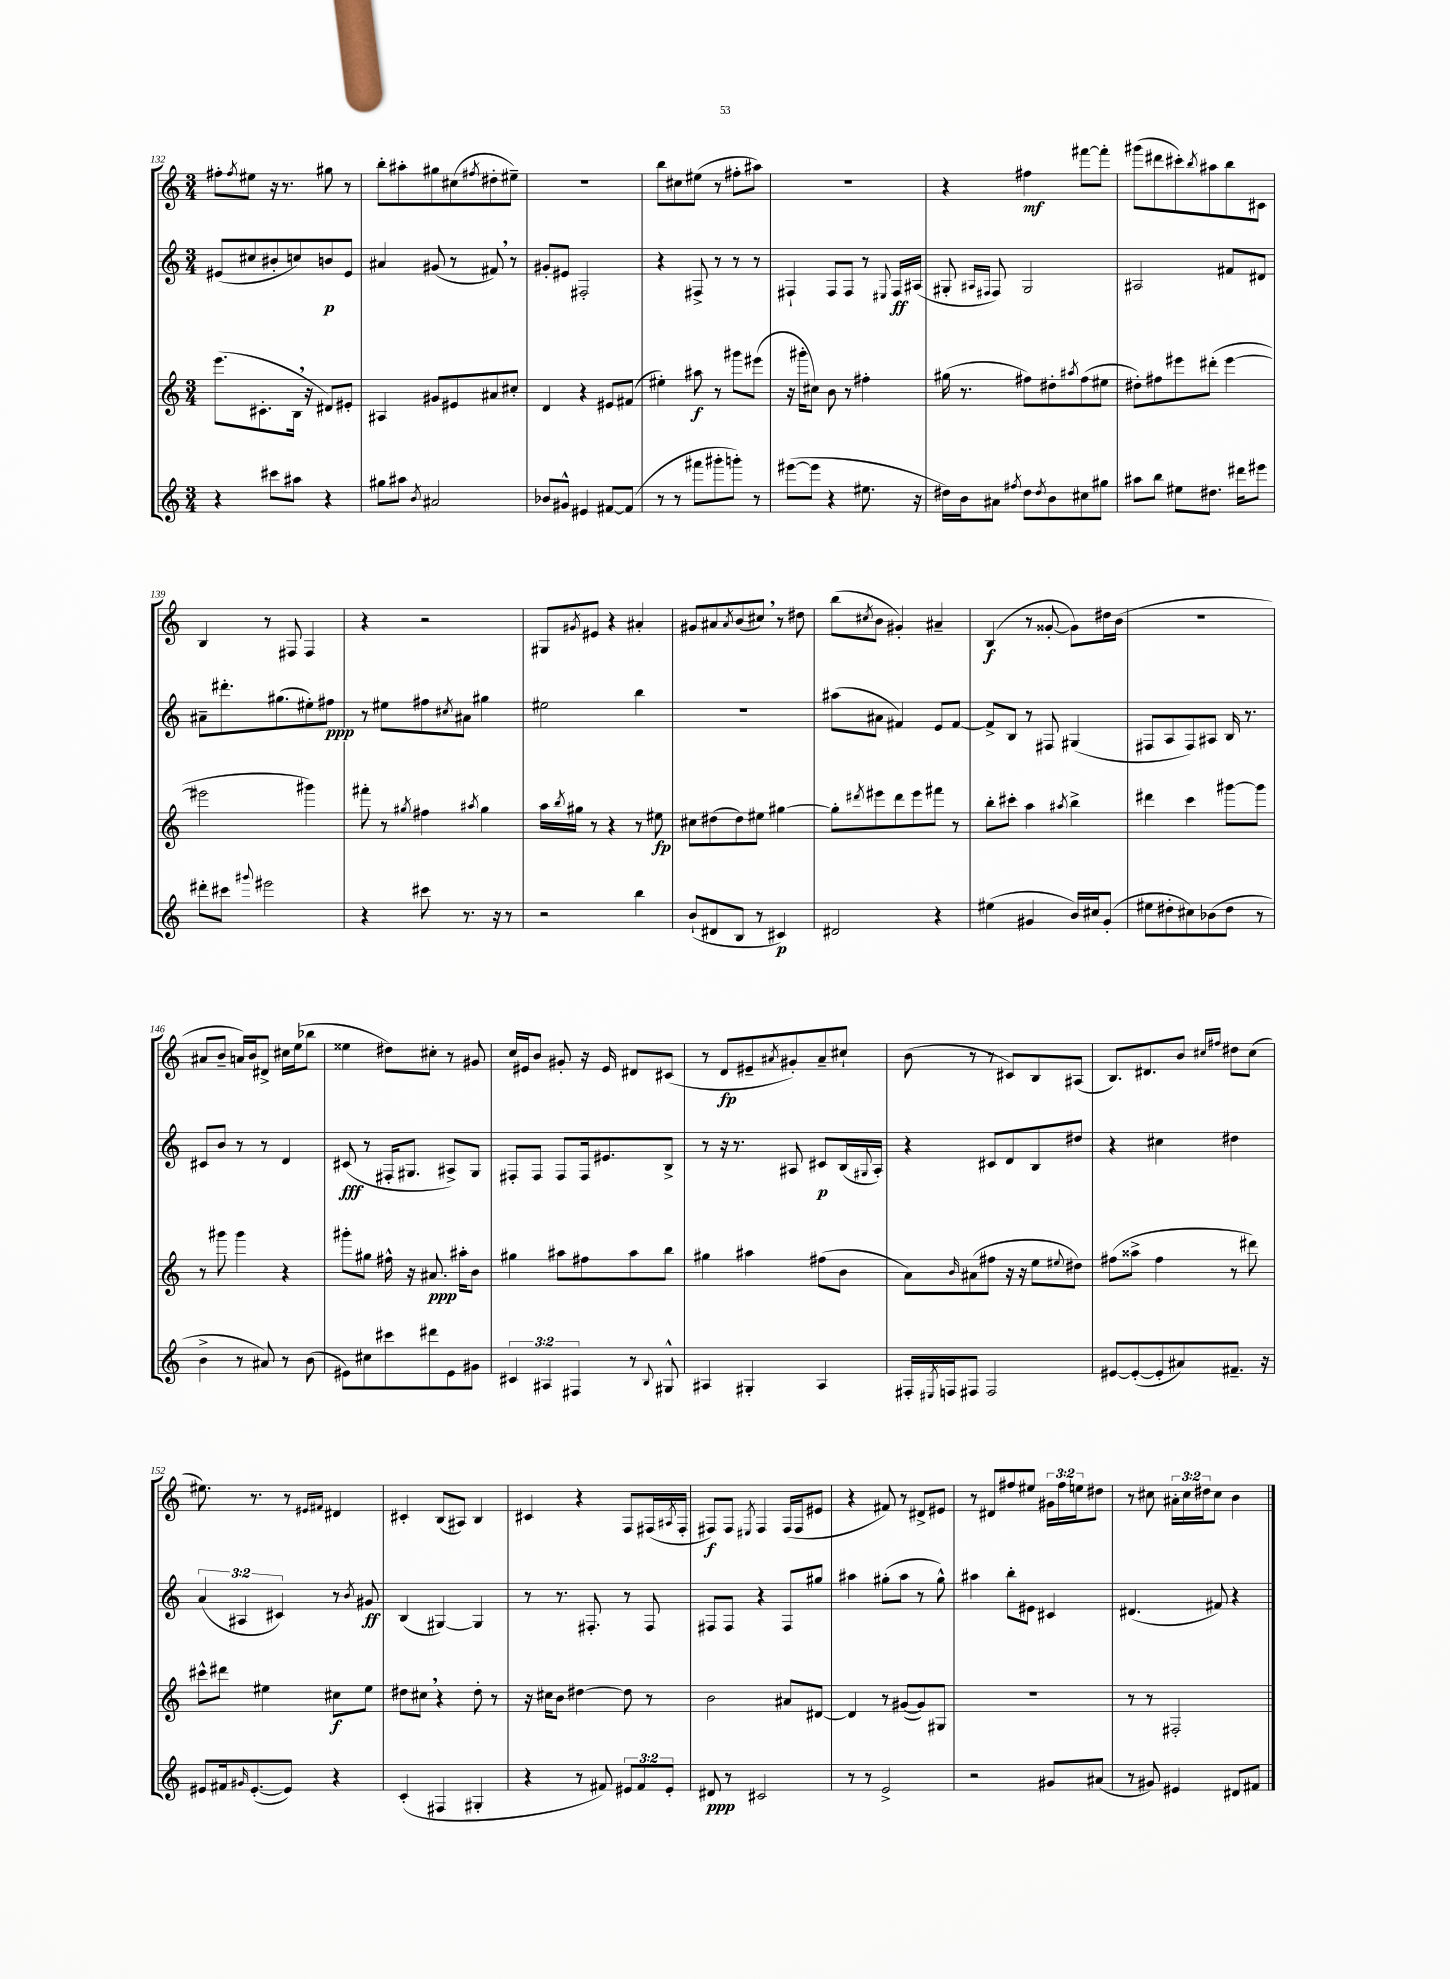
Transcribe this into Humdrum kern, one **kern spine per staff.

**kern	**kern	**kern	**kern
*staff4	*staff3	*staff2	*staff1
*clefG2	*clefG2	*clefG2	*clefG2
*k[]	*k[]	*k[]	*k[]
*M3/4	*M3/4	*M3/4	*M3/4
4r	(8.eee\L	(8e#/L	8ff#'\L
.	.	.	8qff#/
.	.	8cc#/	8ee#\J
.	8.c#'\	.	.
8ccc#\L	.	8b#'/	16r
.	.	.	8.r
8aa#\J	16B\Jk	8cc/)	.
.	16r	.	.
4r	8d#/L)	8b/	8gg#\
.	8e#'/J	8e#/J	8r
=	=	=	=
8gg#\L	4A#/	4a#/	8bb'\L
8aa#\J	.	.	8aa#'\
8qb/	.	.	.
2a#/	8g#/L	(8g#/	8gg#\
.	8e#/	8r	(8cc#\
.	.	.	8qff#/
.	8a#/	8f#/)	8dd#'\
.	8cc#'/J	8r	8ee#~\J)
=	=	=	=
8b-/L	4d/	8g#'/L	2.r
8g#^^/J	.	8e#/J	.
4e#/	4r	2F#'/	.
[8f#/L	8e#/L	.	.
(8f#/]J	(8f#/J	.	.
=	=	=	=
8r	4ee#'\)	4r	8bb\L
8r	.	.	8cc#\
8fff#\L	8aa#\	8F#^/	(8ee#\J
8ggg#'\	8r	8r	8r
8ggg'\J)	8ggg#\L	8r	8ff#'\L
8r	(8eee#\J	8r	8aa#\J)
=	=	=	=
([8eee#\L	16r	4F#`/	2.r
.	16ggg#'\LK	.	.
8eee#\]J	8cc#\J)	.	.
4r	8b\	8F#/L	.
.	8r	8F#/J	.
8.ee#\	4ff#'\	8r	.
.	.	8qqE#/	.
.	.	16F#/LL	.
16r	.	(16A#/JJ	.
=	=	=	=
16dd#\LL)	(16gg#\	8G#'/	4r
16b\J	8.r	.	.
.	.	16qqA#/LL	.
.	.	16qqF#/JJ	.
8a#\J	.	8F#/)	.
8qff#/	.	.	.
8dd#\L	8ff#\L)	2G#/	4ff#\
8qdd#/	.	.	.
8b\	8dd#'\	.	.
.	8qaa#/	.	.
8cc#\	(8ff#\	.	[8fff#\L
8gg#\J	8ee#\J	.	8fff#'\]J
=	=	=	=
8aa#\L	8dd#'\L)	2A#/	(8ggg#\L
8bb\J	8ff#\	.	8ddd#\
8ee#\L	8eee#\	.	8ccc#'\)
.	.	.	8qbb/
8.dd#\J	(8ddd#'\J	.	8aa#\
.	[4eee#\	8f#/L	8bb\
16ddd#\LK	.	.	.
8eee#\J	.	8d#/J	8c#\J
=	=	=	=
8ddd#'\L	2eee#\]	8a#~\L	4B/
8ccc#\J	.	8.ddd#'\	.
8qqggg#/	.	.	.
2eee#\	.	.	8r
.	.	(8.gg#\	.
.	.	.	8F#/
.	4ggg#\)	8ee#'\)	4F#/
.	.	8ff#\J	.
=	=	=	=
4r	8fff#'\	8r	4r
.	8r	8ee#\L	.
.	8qgg#/	.	.
8ccc#\	4ff#\	8ff#\	2r
.	.	8qcc#/	.
8.r	.	8a#\J	.
.	8qaa#/	.	.
.	4gg#\	4gg#\	.
16r	.	.	.
8r	.	.	.
=	=	=	=
2r	16aa\LL	2ee#\	8G#/L
.	8qbb/	.	.
.	16gg#\JJ	.	.
.	.	.	8qg#/
.	8r	.	8e#/J
.	4r	.	4r
4bb\	8r	4bb\	4a#'/
.	8ee#\	.	.
=	=	=	=
(8b`/L	8cc#\L	2.r	8g#/L
8d#/	(8dd#\	.	8a#/
.	.	.	8qa#/
8B/J	8dd#\)	.	(8b/
8r	8ee#\J	.	8cc#/J)
4c#/)	[4gg#\	.	8r
.	.	.	8dd#\
=	=	=	=
2d#/	8gg#'\]L	(8aa#\L	(8bb\L
.	8qddd#/	.	8qcc#/
.	8eee#\	8a#\J	8b\J
.	8ddd#\	4f#/)	4g#'/)
.	8eee#\	.	.
4r	8fff#\J	8e/L	4a#~/
.	8r	[8f#/J	.
=	=	=	=
(4ee#\	8bb'\L	8f#^/]L	(4B/
.	8ccc#'\J	8B/J	.
4g#/	4aa\	8r	8r
.	.	8F#/	[8g##'/
.	8qaa#/	.	.
16b/LL)	4bb^\	(4G#/	8g##\]L)
16cc#/J	.	.	.
(8g#'/J	.	.	16dd#\L
.	.	.	(16b\JJ
=	=	=	=
8ee#\L	4ddd#\	8F#/L	2.r
8dd#'\	.	8A/	.
8cc#\)	4ccc\	8F#/)	.
(8b-\	.	8A#/J	.
8dd#\J	[8ggg#\L	16B/	.
.	.	8.r	.
8r	8ggg#\]J	.	.
=	=	=	=
4b^\	8r	8c#/L	8a#/L
.	8ggg#\	8b/J	8b~/J
8r	4ggg#\	8r	16a/LL)
.	.	.	16b/J
8a#/)	.	8r	8d#^/J
8r	4r	4d/	16cc#\LL
.	.	.	(16ee\J
(8b\	.	.	8bb-\J
=	=	=	=
8e#\L)	8ggg#'\L	(8c#/	4ee##\
8cc#\	8gg#\J	8r	.
8ccc#\	16ff#^^\	16F#'/LK	8dd#\L)
.	16r	8.G#/J	.
8ddd#\	8.a#/	.	8cc#'\J
8e#\	.	8A#^/L)	8r
.	16aa#'\LK	.	.
8g#\J	8b\J	8G#/J	8g#/
=	=	=	=
6c#/	4gg#\	8F#'/L	16cc/LL
.	.	.	16e#/J
.	.	8F#/J	8b/J
6A#/	.	.	.
.	8aa#\L	8F#/L	8g#'/
6F#/	.	.	.
.	8ff#\	16F#/k	16r
.	.	8.e#/	16e#/
8r	8aa#\	.	8d#/L
8qqB/	.	.	.
8G#^^/	8bb\J	8B^/J	(8c#/J
=	=	=	=
4A#/	4gg#\	8r	8r
.	.	16r	8d/L
.	.	8.r	.
4G#'/	4aa#\	.	8e#~/
.	.	.	8qa#/
.	.	8A#/	8g#'/)
4A#/	(8ff#\L	8c#/L	8a#~/
.	8b\J	(16B/L	8cc#`/J
.	.	8qqG#/	.
.	.	16A#'/JJ)	.
=	=	=	=
16F#'/LL	8a\L)	4r	(8b\
8qE#/	.	.	.
16F/J	.	.	.
.	16qqb/	.	.
8F#/J	(8a#\	.	8r
2F#/	8ff#\J	8c#/L	8r
.	16r	8d/	8c#/L)
.	16r	.	.
.	8ee\L	8B/	8B/
.	8qqee#/	.	.
.	8dd#\J)	8dd#/J	(8A#/J
=	=	=	=
[8e#/L	(8ff#\L	4r	8.B/L)
(8e#'/_	8aa##^\J	.	.
.	.	.	8.d#/
8e#'/]	4ff#\	4cc#\	.
8a#/)	.	.	8b/J
.	.	.	16qqcc#/LL
.	.	.	16qqff#/JJ
8.f#~/J	8r	4dd#\	8dd#\L
.	8ddd#\)	.	(8cc#\J
16r	.	.	.
=	=	=	=
8e#/L	8ccc#^^\L	(6a/	8.ee#\)
16f#/k	8ddd#\J	.	.
.	.	6A#/	.
16qqg#/	.	.	.
([8.e#'/	.	.	8.r
.	4ee#\	.	.
.	.	6c#/)	.
8e#/]J)	.	.	8r
.	.	.	16qqe#/LL
.	.	.	16qqf#/JJ
4r	8cc#\L	8r	4d#/
.	.	8qb/	.
.	8ee#\J	8g#/	.
=	=	=	=
(4c'/	8dd#\L	(4B/	4c#'/
.	8cc#\J	.	.
4F#/	4r	[4G#/)	(8B/L
.	.	.	8A#/J)
4G#'/	8dd#'\	4G#/]	4B/
.	8r	.	.
=	=	=	=
4r	16r	8r	4c#/
.	16cc#\LK	.	.
.	8b\J	8.r	.
8r	[4dd#\	.	4r
.	.	8.F#'/	.
8f#/)	.	.	.
12e#/L	8dd#\]	8r	8F/L
12f#/	.	.	.
.	8r	8F#/	(16F#/L
12e#'/J	.	.	.
.	.	.	8qA#/
.	.	.	16F#'/JJ
=	=	=	=
8d#/	2b\	8F#/L	8F#/L)
8r	.	8F#/J	8F#/J
.	.	.	8qE#/
2c#/	.	4r	4F#/
.	8a#/L	8F#/L	(16F#/LL
.	.	.	16F#/J
.	[8d#/J	8gg#/J	8e#/J
=	=	=	=
8r	4d#/]	4aa#\	4r
8r	.	.	.
2e^/	8r	(8gg#'\L	8f#/)
.	([8g#/L	8aa#\J	8r
.	8g#/])	8r	8d#^/L
.	8G#/J	8gg#^^\)	8e#/J
=	=	=	=
2r	2.r	4aa#\	8r
.	.	.	8d#/L
.	.	8bb'\L	8ff#/
.	.	8e#\J	8ee#/J
8g#/L	.	4c#/	24g#\LL
.	.	.	24ff#\
.	.	.	24ee\J
(8a#/J	.	.	8dd#\J
=	=	=	=
8r	8r	(4.d#/	8r
8g#/)	8r	.	8cc#\
4e#/	2F#'/	.	24a#'\LL
.	.	.	24cc#\
.	.	.	24dd#\J
.	.	8f#/)	8cc#\J
8d#/L	.	4r	4b\
8f#/J	.	.	.
==	==	==	==
*-	*-	*-	*-
